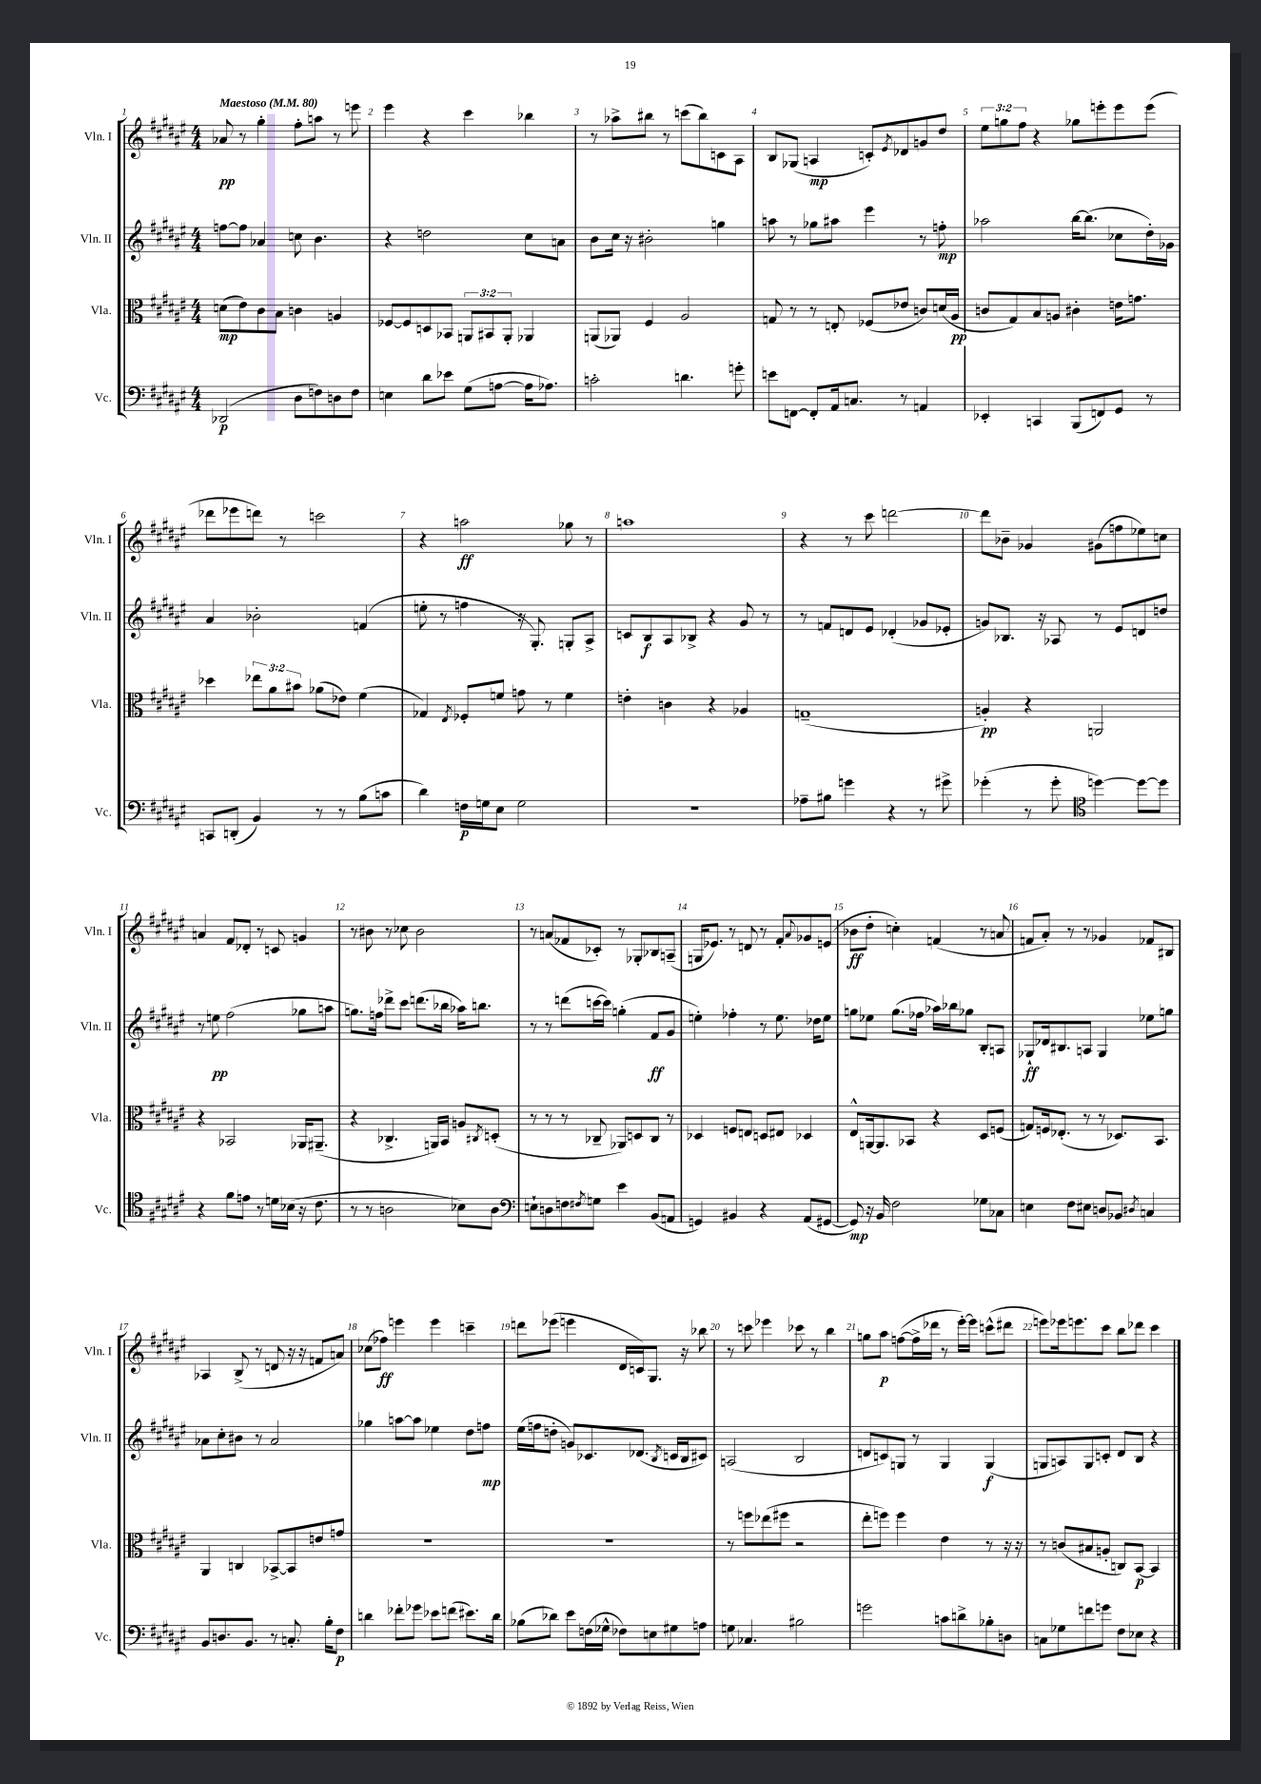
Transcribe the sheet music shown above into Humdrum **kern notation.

**kern	**dynam	**kern	**dynam	**kern	**dynam	**kern	**dynam
*part4	*part4	*part3	*part3	*part2	*part2	*part1	*part1
*staff4	*staff4	*staff3	*staff3	*staff2	*staff2	*staff1	*staff1
*I"Vc.	*	*I"Vla.	*	*I"Vln. II	*	*I"Vln. I	*
*I'Vc.	*	*I'Vla.	*	*I'Vln. II	*	*I'Vln. I	*
*clefF4	*	*clefC3	*	*clefG2	*	*clefG2	*
*k[f#c#g#d#a#e#]	*	*k[f#c#g#d#a#e#]	*	*k[f#c#g#d#a#e#]	*	*k[f#c#g#d#a#e#]	*
*M4/4	*	*M4/4	*	*M4/4	*	*M4/4	*
*MM80	*	*MM80	*	*MM80	*	*MM80	*
=1	=1	=1	=1	=1	=1	=1	=1
!	!	!	!	!	!	!LO:TX:a:B:t=Maestoso	!
(2DD-X/	p	(8dn\L	mp	[8ffn\L	.	8a-X/	pp
.	.	8e#\)	.	8ff\J]	.	8r	.
.	.	8c#\	.	4a-X/	.	4gg#'\	.
.	.	8B\J	.	.	.	.	.
8D#\L	.	4cn\	.	8ccn\	.	8ff#'\L	.
8Fn\)	.	.	.	4.b\	.	8aan\J	.
8Dn\	.	4An/	.	.	.	8r	.
8F\J	.	.	.	.	.	8eeen\	.
=2	=2	=2	=2	=2	=2	=2	=2
4En\	.	[8F-X/L	.	4r	.	4eee#\	.
.	.	8F-/]	.	.	.	.	.
8d#\L	.	8Dn/	.	2ddn\	.	4r	.
8e-X\J	.	8BB-X/J	.	.	.	.	.
(8G#\L	.	12AAn/L	.	.	.	4ccc#\	.
.	.	12BB#X/	.	.	.	.	.
[8An\J	.	.	.	.	.	.	.
.	.	12AA'/J	.	.	.	.	.
16A\KL]	.	4AA-X/	.	8cc#\L	.	4bb-X\	.
8.A-X\J)	.	.	.	.	.	.	.
.	.	.	.	8an\J	.	.	.
=3	=3	=3	=3	=3	=3	=3	=3
2cn'\	.	(8AAn/L	.	8b\L	.	8r	.
.	.	8AA-X/J)	.	16cc#\Jk	.	8aa-X^\L	.
.	.	.	.	16r	.	.	.
.	.	4F#/	.	2b#X'\	.	8bb#X\J	.
.	.	.	.	.	.	8r	.
4.dn\	.	2A#/	.	.	.	(8cccn\L	.
.	.	.	.	.	.	8bb#\)	.
.	.	.	.	4ggn\	.	8cn\	.
8gn'\	.	.	.	.	.	8A#\J	.
=4	=4	=4	=4	=4	=4	=4	=4
8en\L	.	8Gn/	.	8aan\	.	8B/L	.
[8FFn\J	.	8r	.	8r	.	(8G-X/J	.
8FF'/L]	.	8r	.	8gg-X\L	.	4An/	mp
16AA#/k	.	8En'/	.	8aa#X\J	.	.	.
8.Cn/J	.	.	.	.	.	.	.
.	.	(8F-X/L	.	4eee#\	.	8cn'/L)	.
.	.	.	.	.	.	8qe#/	.
8r	.	8e-X/J	.	.	.	8d-X/	.
4AAn/	.	8cn/L)	.	8r	.	8gn/	.
.	.	(16dn/L	.	8ffn'\	mp	8dd#/J	.
.	.	16A#/JJ	pp	.	.	.	.
=5	=5	=5	=5	=5	=5	=5	=5
4EE-X'/	.	8cn/L	.	2aa-X\	.	12ee#\L	.
.	.	.	.	.	.	12ggn\	.
.	.	8G#/)	.	.	.	.	.
.	.	.	.	.	.	12ff#\J	.
4CCn/	.	8B/	.	.	.	4r	.
.	.	8An/J	.	.	.	.	.
(8BBB/L	.	4c#X'\	.	[16bb\KL	.	8gg-X\L	.
.	.	.	.	(8.bb\J]	.	.	.
8FFn/)	.	.	.	.	.	8eeen'\	.
8GG#/J	.	16en\KL	.	8cc-X\L	.	8eee\	.
.	.	8.gn\J	.	.	.	.	.
8r	.	.	.	16dd#'\L)	.	(8eee\J	.
.	.	.	.	16g-X\JJ	.	.	.
!!LO:LB:g=z
=6	=6	=6	=6	=6	=6	=6	=6
8CCn/L	.	4dd-X\	.	4a#/	.	8ddd-X\L	.
(8DDn'/J	.	.	.	.	.	8eee-X\	.
4BB/)	.	12ee-X\L	.	2b-X'\	.	8dddn\J)	.
.	.	12a#\	.	.	.	.	.
.	.	.	.	.	.	8r	.
.	.	12b#X\J	.	.	.	.	.
8r	.	(8a-X\L	.	.	.	2cccn\	.
8r	.	8e-X\J)	.	.	.	.	.
(8B\L	.	(4f#\	.	(4fn/	.	.	.
8cn\J	.	.	.	.	.	.	.
=7	=7	=7	=7	=7	=7	=7	=7
4d#\)	.	4G-X/)	.	8een'\	.	4r	.
.	.	.	.	8r	.	.	.
.	.	8qE#/	.	.	.	.	.
16Fn\LL	p	8F-X'/L	.	4ffn\	.	2aan\	ff
16Gn\J	.	.	.	.	.	.	.
8E#\J	.	8fn/J	.	.	.	.	.
2G\	.	8gn\	.	16r	.	.	.
.	.	.	.	8.G#'/)	.	.	.
.	.	8r	.	.	.	.	.
.	.	4f\	.	8Gn'/L	.	8gg-X\	.
.	.	.	.	8A#^/J	.	8r	.
=8	=8	=8	=8	=8	=8	=8	=8
1r	.	4en'\	.	8cn/L	.	1aan	.
.	.	.	.	8B/	f	.	.
.	.	4cn\	.	8A#/	.	.	.
.	.	.	.	8B-X^/J	.	.	.
.	.	4r	.	4r	.	.	.
.	.	4A-X/	.	8g#/	.	.	.
.	.	.	.	8r	.	.	.
=9	=9	=9	=9	=9	=9	=9	=9
8A-X~\L	.	(1Gn~	.	8r	.	4r	.
8B#X\J	.	.	.	8fn/L	.	.	.
4gn\	.	.	.	8dn/	.	8r	.
.	.	.	.	8e#/J	.	8ccc#\	.
4r	.	.	.	(4d-X'/	.	[2dddn\	.
8r	.	.	.	8g-X/L	.	.	.
8g#X^\	.	.	.	8e-X'/J	.	.	.
=10	=10	=10	=10	=10	=10	=10	=10
(4g-X'\	.	4An'/)	pp	8gn/L)	.	8ddd\L]	.
.	.	.	.	8.B-X/J	.	8b-X~\J	.
8r	.	4r	.	.	.	4g-X/	.
.	.	.	.	16r	.	.	.
8g-'\	.	.	.	8A-X/	.	.	.
*clefC4	*	*	*	*	*	*	*
[4ddn\)	.	2AAn/	.	8r	.	(8g#X\L	.
.	.	.	.	8e#/L	.	8ffn\	.
8dd\L_	.	.	.	8dn/	.	8ee-X\)	.
8dd\J]	.	.	.	8ddn/J	.	8ccn\J	.
!!LO:LB:g=z
=11	=11	=11	=11	=11	=11	=11	=11
4r	.	4r	.	8r	.	4an/	.
.	.	.	.	8een\	pp	.	.
8f#\L	.	2BB-X/	.	(2ff#\	.	8f#/L	.
8en\J	.	.	.	.	.	8d-X'/J	.
8r	.	.	.	.	.	8r	.
16dn\LL	.	.	.	.	.	8cn/	.
(16B-X\JJ	.	.	.	.	.	.	.
16r	.	16AA-X/KL	.	8gg-X\L	.	4gn/	.
8.c#\	.	(8.AA#X~/J	.	.	.	.	.
.	.	.	.	8aan\J	.	.	.
=12	=12	=12	=12	=12	=12	=12	=12
8r	.	4r	.	8.ggn\L)	.	8r	.
8r	.	.	.	.	.	8b#X\	.
.	.	.	.	16ffn\Jk	.	.	.
2An\	.	4.C-X^/	.	8ddd-X^\L	.	8r	.
.	.	.	.	8ccc#\J	.	8cc-X\	.
.	.	.	.	(8.dddn\L	.	2b#\	.
.	.	16AAn/LL)	.	.	.	.	.
.	.	16BB/JJ	.	16bb-X\Jk	.	.	.
8B-X\L)	.	8An/L	.	16aa-X\KL)	.	.	.
.	.	.	.	8.bbn\J	.	.	.
.	.	8qC#X/	.	.	.	.	.
8A\J	.	(8Dn'/J	.	.	.	.	.
=13	=13	=13	=13	=13	=13	=13	=13
*clefF4	*	*	*	*	*	*	*
8En`\L	.	8r	.	8r	.	8r	.
8Dn\	.	8r	.	8r	.	(8an/L	.
8Fn\	.	8r	.	(8dddn\L	.	8f-X/	.
8qF#X/	.	.	.	.	.	.	.
8Gn\J	.	8C-X~/	.	[16cccn\L	.	8c-X'/J)	.
.	.	.	.	16ccc\JJ])	.	.	.
4e#\	.	8AA-X/L)	.	(4ggn'\	.	8r	.
.	.	8Dn/	.	.	.	8G-X'/L	.
(8BB/L	.	8C-/J	.	8f#/L	ff	8B-X/	.
8AAn/J	.	8r	.	8g#/J	.	(8An~/J	.
=14	=14	=14	=14	=14	=14	=14	=14
4GGn/)	.	4D-X/	.	4een'\)	.	16Gn/KL	.
.	.	.	.	.	.	8.e-X/J)	.
4BB#X/	.	8Fn/L	.	4ff-X'\	.	8r	.
.	.	8En/J	.	.	.	8dn/	.
4r	.	8Dn/L	.	8r	.	8r	.
.	.	8E#X/J	.	8.ee\	.	8f#'/L	.
.	.	.	.	.	.	8qqa#/	.
(8AA#/L	.	4D-X/	.	.	.	8g-X/	.
.	.	.	.	16dd-X\KL	.	.	.
[8GG#X/J	.	.	.	8ee\J	.	(8en/J	.
=15	=15	=15	=15	=15	=15	=15	=15
8GG#/])	mp	8E#^^/L	.	8ggn\L	.	8b-X\L	ff
16r	.	[16AAn/k	.	8ee-X\J	.	8dd#'\J	.
16BB/	.	8.AA/]	.	.	.	.	.
2F#\	.	.	.	(8.gg\L	.	4ccn'\)	.
.	.	8BB-X/J	.	.	.	.	.
.	.	.	.	16ff-X\Jk	.	.	.
.	.	4r	.	16aa-X\LL)	.	(4fn/	.
.	.	.	.	16bb-X\J	.	.	.
.	.	.	.	8gg-X\J	.	.	.
8G-X\L	.	8D#/L	.	8B'/L	.	8r	.
8C-X\J	.	(8Fn/J	.	8An/J	.	8an/	.
=16	=16	=16	=16	=16	=16	=16	=16
4En\	.	8Gn/L)	.	8G-X`/L	ff	8fn/L	.
.	.	16Fn/k	.	16d-X/k	.	8a#'/J)	.
.	.	(8.E-X'/J	.	8.B#X/	.	.	.
8F#\L	.	.	.	.	.	8r	.
8E#X\J	.	8r	.	8An/J	.	8r	.
8Dn/L	.	8r	.	4G-/	.	4g-X/	.
8BB-X/J	.	8.D-X/L)	.	.	.	.	.
8qD#X/	.	.	.	.	.	.	.
4Cn/	.	.	.	8ee-X\L	.	8f-X/L	.
.	.	8.BB/J	.	.	.	.	.
.	.	.	.	8ggn\J	.	8B#X/J	.
!!LO:LB:g=z
=17	=17	=17	=17	=17	=17	=17	=17
8BB/L	.	4AA#/	.	8a-X\L	.	4A-X/	.
8.Dn/	.	.	.	8cc#'\	.	.	.
.	.	4Cn/	.	8b#X\J	.	(8B^/	.
8.BB/J	.	.	.	.	.	.	.
.	.	.	.	8r	.	8r	.
8r	.	[8BB-X^/L	.	2a-/	.	8dn/	.
8.Cn'/	.	8BB-/]	.	.	.	16r	.
.	.	.	.	.	.	16r	.
.	.	8en/	.	.	.	8fn/L	.
16B'\KL	.	.	.	.	.	.	.
8F#\J	p	8gn/J	.	.	.	8an/J)	.
=18	=18	=18	=18	=18	=18	=18	=18
4dn\	.	1r	.	4gg-X\	.	(8cc-X\L	.
.	.	.	.	.	.	8ff-X\J)	ff
8f-X'\L	.	.	.	[8aan\L	.	4eeen\	.
8g-X\J	.	.	.	8aa\J]	.	.	.
8e-X\L	.	.	.	4ee-X\	.	4eee\	.
(8fn\J	.	.	.	.	.	.	.
8.e#X\L)	.	.	.	8dd#\L	.	4cccn~\	.
.	.	.	.	8ffn\J	mp	.	.
16d\Jk	.	.	.	.	.	.	.
=19	=19	=19	=19	=19	=19	=19	=19
(8B-X\L	.	1r	.	(16ee#\LL	.	8dddn\L	.
.	.	.	.	16ffn\J	.	.	.
8d-X\J)	.	.	.	8ddn'\J	.	(8eee-X\J	.
8e#\L	.	.	.	8gn/L)	.	4eeen\	.
(16Fn\L	.	.	.	8.c-X/	.	.	.
16G-X^^\JJ	.	.	.	.	.	.	.
8F-X\L)	.	.	.	.	.	16d#/LL	.
.	.	.	.	(8.d-X/J	.	16cn/J)	.
8En\	.	.	.	.	.	8.G#/J	.
.	.	.	.	8qB/	.	.	.
8G#X\	.	.	.	16cn/LL	.	.	.
.	.	.	.	16B/J	.	16r	.
8An\J	.	.	.	8c#X/J)	.	8bb-X\	.
=20	=20	=20	=20	=20	=20	=20	=20
8Gn\	.	8r	.	(2An/	.	8r	.
4.C-X/	.	8ffn\L	.	.	.	8cccn\	.
.	.	(8ee-X\	.	.	.	4eee-X\	.
.	.	8ff#X\J	.	.	.	.	.
2B#X\	.	2r	.	2B/	.	8ccc-X\	.
.	.	.	.	.	.	8r	.
.	.	.	.	.	.	4bb\	.
=21	=21	=21	=21	=21	=21	=21	=21
2gn\	.	8ee#'\L	.	8dn/L	.	8ggn\L	.
.	.	8ffn\J)	.	8cn/)	.	8aa#\J	p
.	.	4ff\	.	8Gn/J	.	([8ffn\L	.
.	.	.	.	8r	.	16ff^\L]	.
.	.	.	.	.	.	16ddd-X\JJ	.
8cn\L	.	4e#\	.	4G/	.	8r	.
8dn^\	.	.	.	.	.	[16eee#'\LL)	.
.	.	.	.	.	.	16eee#\JJ]	.
8B-X'\	.	8r	.	(4G/	f	(8cccn^^\L	.
8Dn\J	.	16r	.	.	.	8ddd#X\J	.
.	.	16r	.	.	.	.	.
=22	=22	=22	=22	=22	=22	=22	=22
8Cn\L	.	8r	.	8Gn/L	.	8eeen\L)	.
8G-X\	.	(8cn/L	.	8An/)	.	16eee-X\k	.
.	.	.	.	.	.	8.eeen\	.
8fn\	.	8B#X/	.	8G/	.	.	.
8gn\J	.	8An'/J	.	8cn'/J	.	8ccc#\J	.
8F#\L	.	8Cn/L)	.	8d#/L	.	8bb\L	.
8E-X\J	.	[8BB/J	p	8B/J	.	8ddd-X\J	.
4r	.	4BB/]	.	4r	.	4ccc#\	.
==	==	==	==	==	==	==	==
*-	*-	*-	*-	*-	*-	*-	*-
